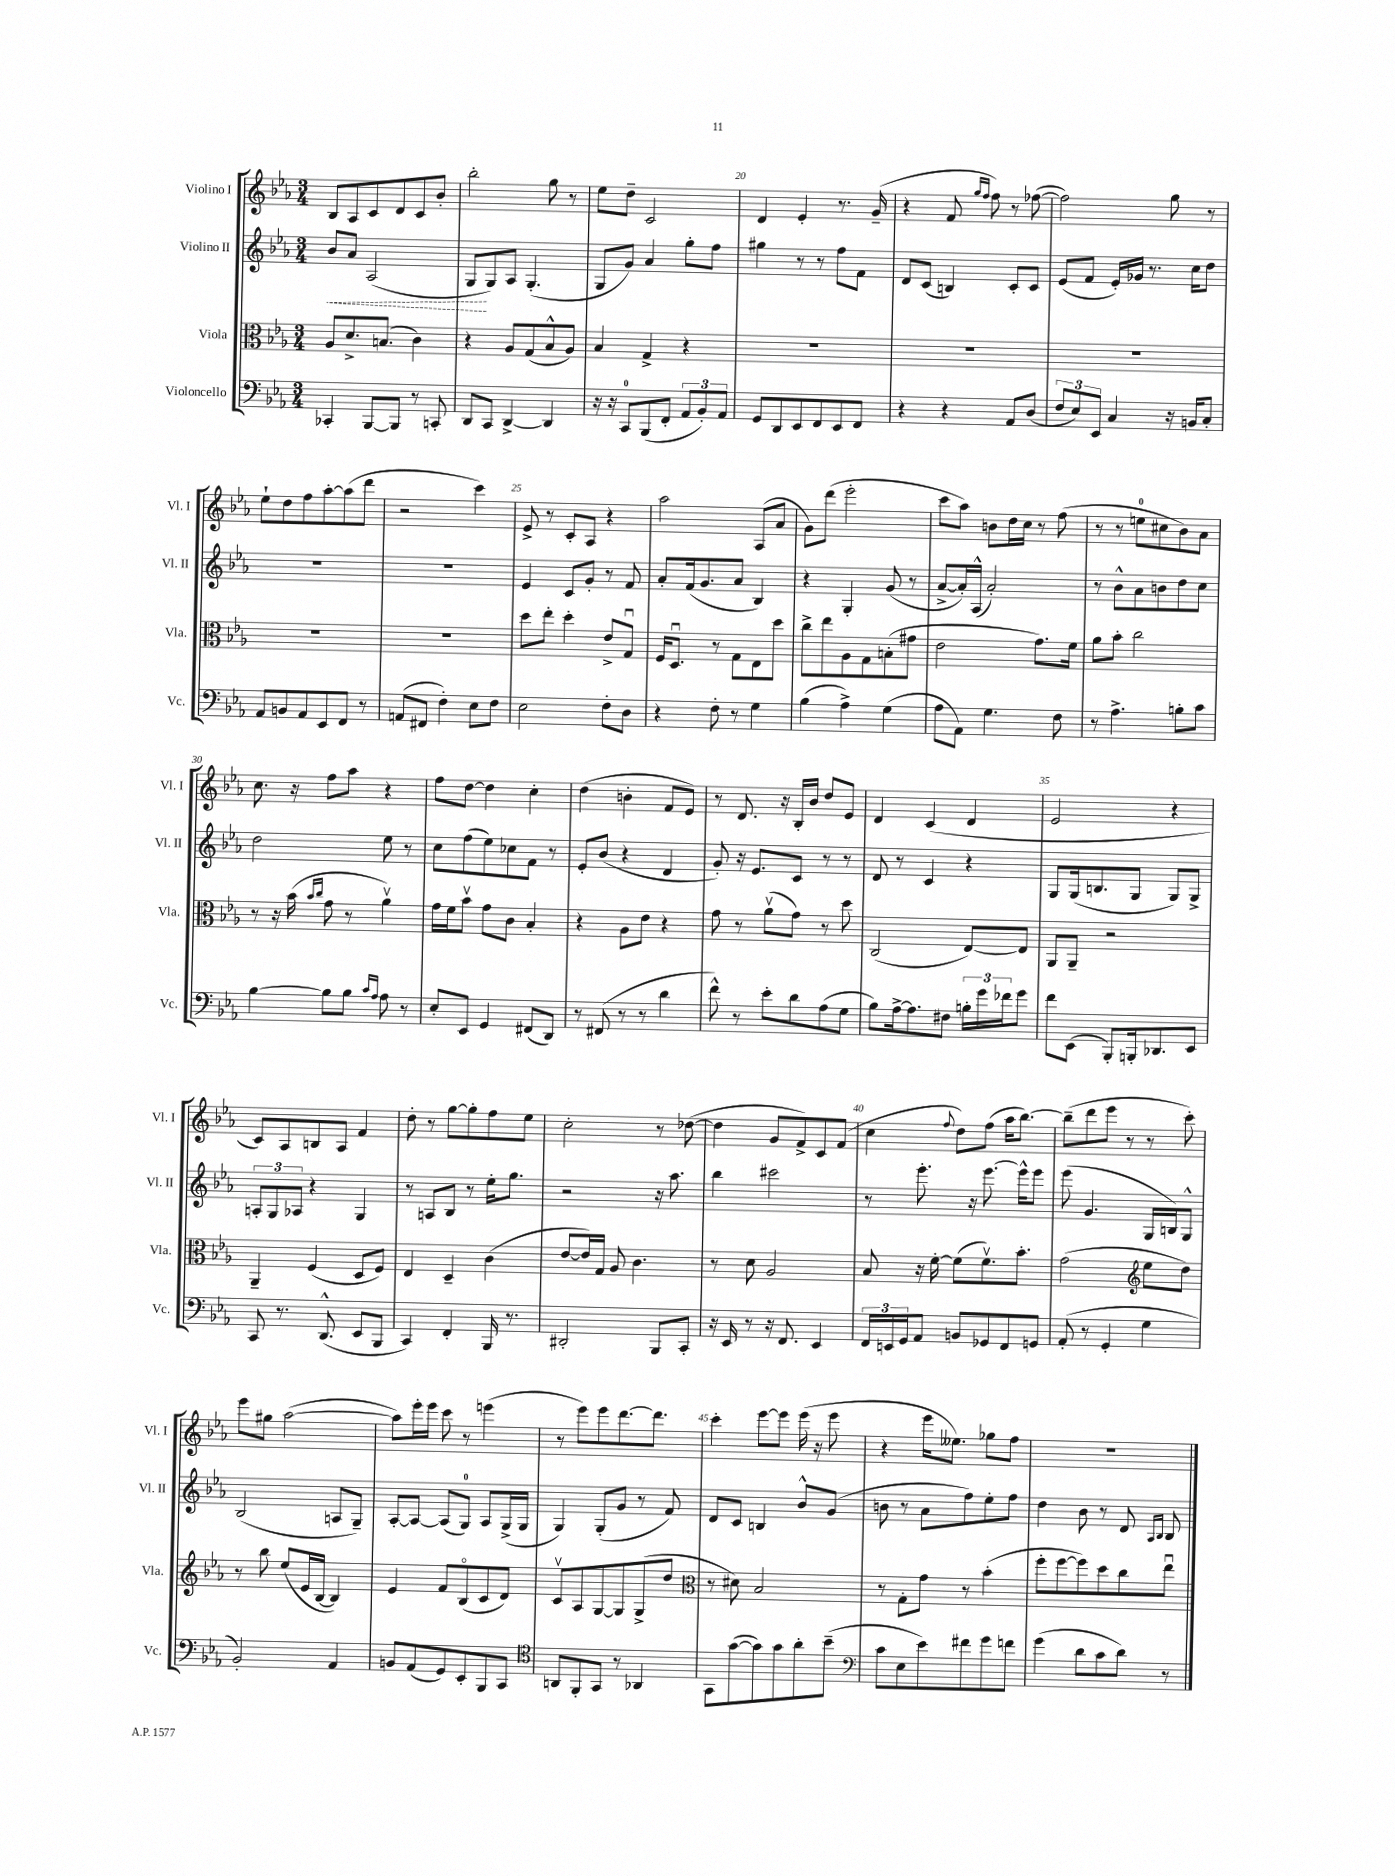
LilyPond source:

<<
\new StaffGroup <<
\new Staff = "s0" \with { instrumentName = "Violino I" shortInstrumentName = "Vl. I" } {
    \clef treble \key ees \major \numericTimeSignature \time 3/4
    bes8 aes8 c'8 d'8 c'8 bes'8-. |
    bes''2-. g''8 r8 |
    ees''8 d''8-- c'2 |
    d'4 ees'4-. r8. g'16--( |
    r4 f'8 \grace { g''16 f''16 } f''8) r8 fes''8~( |
    fes''2) g''8 r8 |
    ees''8-! d''8 f''8 aes''8~-. aes''8( d'''8 |
    r2 c'''4) |
    ees'8-> r8 c'8-. aes8 r4 |
    aes''2 aes8( aes'8 |
    g'8) d'''8( ees'''2-. |
    c'''8 aes''8) b'8 d''16 c''16 r8 f''8( |
    r8 r8 e''8-0 cis''8 bes'8) aes'8 |
    c''8. r16 f''8 aes''8 r4 |
    f''8 d''8~ d''4 c''4-. |
    d''4( b'4-. f'8 ees'8) |
    r8 d'8. r16 bes16-. bes'16 d''8 ees'8 |
    d'4 c'4( d'4 |
    ees'2 r4 |
    c'8) aes8 b8 aes8 f'4 |
    d''8-. r8 g''8~ g''8-. f''8 ees''8 |
    c''2-. r8 des''8~( |
    des''4 g'8 f'8->) c'8 f'8( |
    c''4 \appoggiatura { f''8 } d''8) f''8( aes''16 bes''8.~) |
    bes''8--( d'''8 ees'''8 r8 r8 c'''8-.) |
    ees'''8 gis''8 aes''2~( |
    aes''8) ees'''16-. ees'''16 c'''8 r8 e'''4( |
    r8 ees'''8) ees'''8 d'''8.~ d'''8. |
    c'''4-. ees'''8~ ees'''8 ees'''16( r16 ees'''8 |
    r4 ees'''16 eeses''8.) ges''8 f''8 |
    R2. \bar "|." |
}
\new Staff = "s1" \with { instrumentName = "Violino II" shortInstrumentName = "Vl. II" } {
    \clef treble \key ees \major \numericTimeSignature \time 3/4
    \once \override Hairpin.style = #'dashed-line bes'8\< aes'8 aes2( |
    g8\! g8) aes8 g4.-.( |
    g8 g'8) aes'4 g''8-. f''8 |
    gis''4 r8 r8 f''8 f'8 |
    d'8 c'8( b4) c'8-. c'8 |
    ees'8( f'8 ees'16-.) ges'16 r8. c''16 d''8 |
    R2. |
    R2. |
    ees'4 c'8 g'8-. r8 f'8 |
    aes'8-. f'16( g'8. aes'8 bes4) |
    r4 g4-. g'8( r8 |
    aes'8~-> aes'16-.) aes16-^( aes'2-.) |
    r8 bes'8-^ aes'8 b'8 d''8 c''8 |
    d''2 ees''8 r8 |
    c''8 f''8( ees''8) ces''8 f'8 r8 |
    ees'8-. bes'8( r4 d'4 |
    g'8-.) r16 ees'8. c'8 r8 r8 |
    d'8 r8 c'4 r4 |
    g8 g16( b8. g8 g8) g8-> |
    \tuplet 3/2 { a8-. g8 aes8 } r4 g4 |
    r8 a8 bes8 r8 ees''16-. g''8. |
    r2 r16 aes''8. |
    bes''4 cis'''2 |
    r8 ees'''8.-. r16 ees'''8.~ ees'''16-^ ees'''8 |
    ees'''8( g'4. g16 b16) g8-^ |
    bes2( a8 g8--) |
    aes8~-. aes8~ aes8( g8-0) aes8 g16->( g16 |
    g4) g8-.( g'8 r8 f'8) |
    d'8 c'8 b4 bes'8-^ g'8( |
    b'8 r8 aes'8 f''8) ees''8-. f''8 |
    d''4 bes'8 r8 d'8 \grace { aes16 bes16 } bes8 \bar "|." |
}
\new Staff = "s2" \with { instrumentName = "Viola" shortInstrumentName = "Vla." } {
    \clef alto \key ees \major \numericTimeSignature \time 3/4
    aes8 d'8.-> b8.( c'4) |
    r4 aes8 g8( bes8-^ aes8) |
    bes4 g4-> r4 |
    R2. |
    R2. |
    R2. |
    R2. |
    R2. |
    d''8 ees''8-. d''4-. ees'8-> g8\downbow |
    f16 d8.\downbow r8 g8 ees8 d''8 |
    c''8-> ees''8 aes8 g8 b8-.( gis'8 |
    ees'2 g'8.) f'16 |
    aes'8 bes'8-. c''2 |
    r8 r16 bes'16( \grace { bes'16 c''16 } g'8 r8 aes'4\upbow) |
    g'16 f'16 bes'8\upbow g'8 c'8 bes4-. |
    r4 aes8 ees'8 r4 |
    g'8 r8 aes'8\upbow( g'8) r8 d''8 |
    c2( ees8~) ees8 |
    aes,8 aes,8-- r2 |
    aes,4-- f4( d8 f8) |
    ees4 d4-- c'4( |
    ees'8~ ees'16) g16 aes8 c'4. |
    r8 d'8 aes2 |
    bes8 r16 f'16~-. f'8( f'8.\upbow) bes'8.-. |
    g'2( \clef treble ees''8 d''8) |
    r8 bes''8 ees''8( ees'16 bes16~ bes4) |
    ees'4 f'8 bes8\flageolet( c'8 d'8) |
    c'8\upbow aes8 g8~ g8 g8->( d''8 |
    \clef alto r8 dis'8) bes2 |
    r8 g8-. g'8 r8 bes'4-.( |
    f''8-. f''8~ f''8) d''8 c''8 ees''8\downbow \bar "|." |
}
\new Staff = "s3" \with { instrumentName = "Violoncello" shortInstrumentName = "Vc." } {
    \clef bass \key ees \major \numericTimeSignature \time 3/4
    ces,4-. bes,,8~ bes,,8 r8 c,8-. |
    d,8 c,8 d,4~-> d,4 |
    r16 r16 c,8-0 bes,,8( f,8-. \tuplet 3/2 { aes,8 bes,8-.) aes,8 } |
    g,8 d,8 ees,8 f,8 ees,8 f,8 |
    r4 r4 aes,8 d8( |
    \tuplet 3/2 { f8 ees8) ees,8 } c4 r16 b,16 c8-. |
    aes,8 b,8 aes,8 ees,8 f,8 r8 |
    a,8( fis,8 f4-.) ees8 f8 |
    ees2 f8-. d8 |
    r4 f8-. r8 g4 |
    bes4( aes4->) g4( |
    aes8 aes,8) g4. f8 |
    r8 aes4.-> b8-. c'8 |
    bes4~ bes8 bes8 \grace { c'16 aes16 } aes8 r8 |
    ees8-. ees,8 g,4 fis,8( d,8) |
    r8 fis,8( r8 r8 d'4 |
    f'8-^) r8 ees'8-. d'8 aes8( g8 |
    bes8) aes16~-> aes8. fis8 \tuplet 3/2 { b16-. g'16 fes'16 } g'8 |
    f'8 ees,8( bes,,8-.) b,,16-. des,8. ees,8 |
    c,8 r8. d,8.-^( ees,8 bes,,8 |
    c,4) f,4-. bes,,16 r8. |
    dis,2-. bes,,8 c,8-. |
    r16 ees,16 r8 r16 f,8. ees,4 |
    \tuplet 3/2 { f,16 e,16 g,16 } aes,8 b,8 ges,8 f,8 g,8 |
    aes,8-.( r8 g,4-. g4 |
    bes,2-.) aes,4 |
    b,8 aes,8( g,8) ees,8-. bes,,8 c,8 |
    \clef tenor a,8 f,8-. g,8 r8 aes,4 |
    g,8 g'8~( g'8) g'8 aes'8-. bes'8--( |
    \clef bass c'8 ees8 ees'8) fis'8 g'8 f'8 |
    g'4( d'8 c'8 d'8) r8 \bar "|." |
}
>>
>>
\layout { \context { \Score currentBarNumber = #17 \override BarNumber.break-visibility = ##(#f #t #t) barNumberVisibility = #(every-nth-bar-number-visible 5) } }
